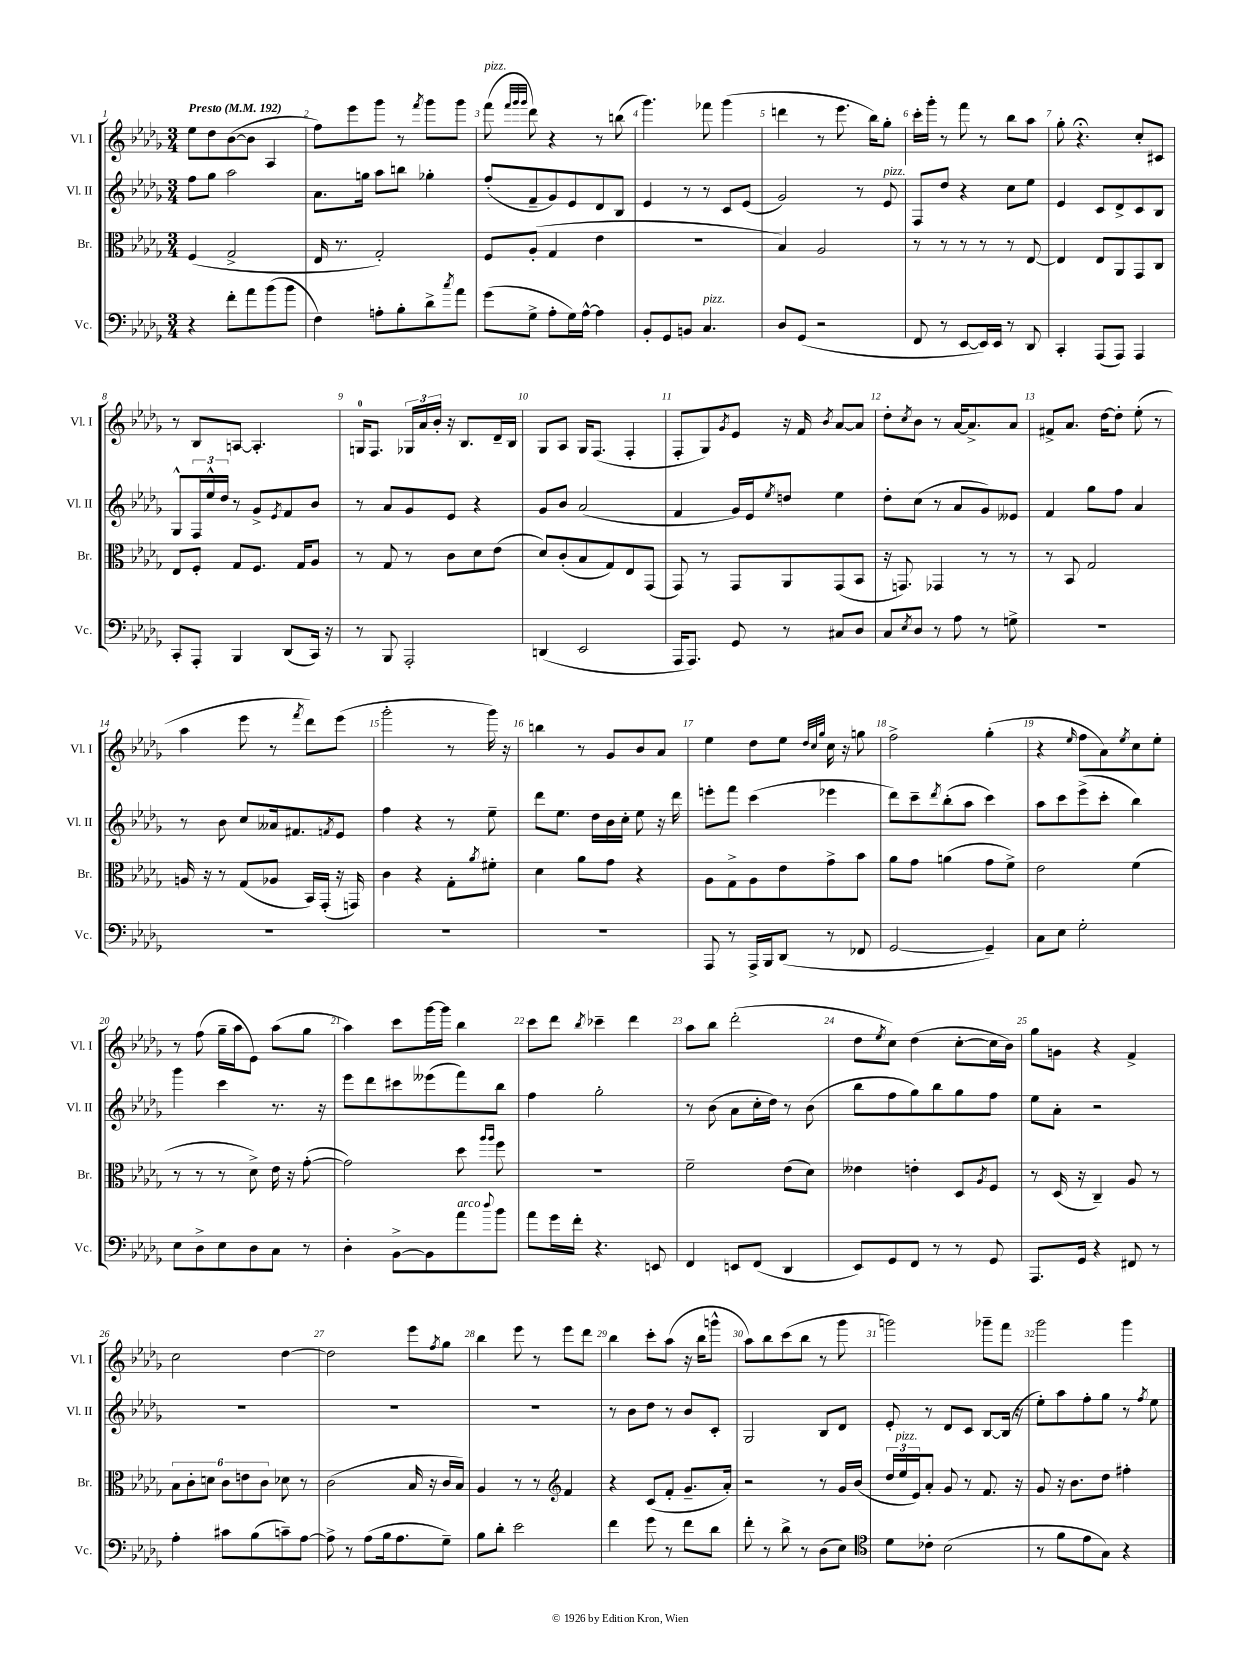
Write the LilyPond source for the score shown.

<<
\new StaffGroup <<
\new Staff = "s0" \with { instrumentName = "Vl. I" shortInstrumentName = "Vl. I" } {
    \clef treble \key des \major \numericTimeSignature \time 3/4 \tempo "Presto" 4 = 192
    ees''8 des''8 bes'8~( bes'8 aes4 |
    f''8) ees'''8 ges'''8 r8 \acciaccatura { f'''8 } ges'''8 ges'''8 |
    f'''8^\markup { \italic "pizz." }( \grace { f'''32 ges'''32 ges'''32 } des'''8) r4 r8 b''8( |
    ges'''4.) fes'''8 ges'''4( |
    d'''4 r8 ees'''8. bes''16) ges''8-. |
    c'''16-. ges'''16-. r8 f'''8 r8 bes''8 aes''8 |
    ges''8-. r4.\fermata c''8-. cis'8 |
    r8 bes8 a8~ a4.-. |
    g16-0 f8. \tuplet 3/2 { ges16 aes'16 bes'16-. } r16 bes8. des'16-- bes16 |
    ges8 aes8 ges16 f8.( f4-. |
    f8-. ges8) \acciaccatura { ges'8 } ees'8 r16 f'16 \acciaccatura { bes'8 } aes'8~ aes'8 |
    des''8-. \acciaccatura { c''8 } bes'8 r8 aes'16~ aes'8.-> aes'8 |
    fis'8-> aes'8. des''16~ des''8-. ees''8-.( r8 |
    aes''4 ees'''8 r8 \acciaccatura { f'''8 } des'''8) ees'''8( |
    ges'''2-. r8 ges'''16) r16 |
    b''4 r8 ges'8 bes'8 aes'8 |
    ees''4 des''8 ees''8 \grace { des''32 c''32 ges''32 } c''16 r16 g''8 |
    f''2-> ges''4-.( |
    r4 \grace { ees''16 } f''8 aes'8) \acciaccatura { ees''8 } c''8 ees''8-. |
    r8 f''8( ges''16-- aes''16 ees'8) aes''8( ges''8 |
    aes''4) c'''8 ges'''16~ ges'''16 bes''4 |
    c'''8 des'''8 \acciaccatura { bes''8 } ces'''4-- des'''4 |
    aes''8 bes''8 des'''2-.( |
    des''8 \acciaccatura { ees''8 } c''8) des''4( c''8~-. c''16 bes'16) |
    ges''8 g'8 r4 f'4-> |
    c''2 des''4~ |
    des''2 ees'''8 \acciaccatura { f''8 } ges''8 |
    bes''4 ees'''8 r8 ees'''8 des'''8 |
    bes''4 c'''8-. aes''8( r16 bes''16 g'''8-^ |
    aes''8) bes''8 c'''8( bes''8 r8 ges'''8 |
    g'''2) ges'''8-- f'''8 |
    ges'''2 ges'''4 \bar "|." |
}
\new Staff = "s1" \with { instrumentName = "Vl. II" shortInstrumentName = "Vl. II" } {
    \clef treble \key des \major \numericTimeSignature \time 3/4
    f''8 ges''8 aes''2 |
    aes'8. g''16 aes''8 b''8 ges''4-. |
    f''8-.( f'8-- ges'8) ees'8 des'8 bes8 |
    ees'4 r8 r8 c'8 ees'8( |
    ges'2) r8 ees'8^\markup { \italic "pizz." } |
    f8 des''8 r4 c''8 ees''8 |
    ees'4 c'8 des'8-> c'8 bes8 |
    ges8-^ \tuplet 3/2 { f16 ees''16-^ des''16 } r8 ges'8-> \acciaccatura { ees'8 } f'8 bes'8 |
    r8 aes'8 ges'8 ees'8 r4 |
    ges'8 bes'8 aes'2( |
    f'4 ges'16) ees'16 \acciaccatura { ees''8 } d''8 ees''4 |
    des''8-. c''8( r8 aes'8 ges'8) eeses'8 |
    f'4 ges''8 f''8 aes'4 |
    r8 bes'8 c''8 aeses'16 fis'8. \acciaccatura { f'8 } ees'8 |
    f''4 r4 r8 ees''8-- |
    des'''8 ees''8. des''16 bes'16 c''16-. ees''8 r16 des'''16 |
    e'''8-. f'''8 c'''4( ees'''4 |
    des'''8) c'''8-- \acciaccatura { des'''8 } bes''8-.( aes''8 c'''4) |
    aes''8 c'''8 ees'''8->( c'''8-. bes''4) |
    ges'''4 c'''4 r8. r16 |
    ees'''8 des'''8 cis'''8 eeses'''8( f'''8) bes''8 |
    f''4 ges''2-. |
    r8 bes'8( aes'8 c''16-. des''16) r8 bes'8( |
    bes''8 f''8 ges''8) bes''8 ges''8 f''8 |
    ees''8 aes'8-. r2 |
    R2. |
    R2. |
    R2. |
    r8 bes'8 des''8 r8 bes'8 c'8-. |
    ges2 bes8 des'8 |
    ees'8-. r8 des'8 c'8 bes8~ bes16( r16 |
    ees''8-.) aes''8 f''8-. ges''8 r8 \acciaccatura { f''8 } ees''8 \bar "|." |
}
\new Staff = "s2" \with { instrumentName = "Br." shortInstrumentName = "Br." } {
    \clef alto \key des \major \numericTimeSignature \time 3/4
    f4( ges2-> |
    ees16 r8. ges2-.) |
    f8 aes8-.( ges4 ees'4 |
    R2. |
    bes4) aes2 |
    r8 r8 r8 r8 r8 ees8~ |
    ees4 ees8 aes,8 ges,8 c8 |
    ees8 f8-. ges8 f8. ges16 aes8 |
    r8 ges8 r8 c'8 des'8 ees'8( |
    des'8) c'8-.( bes8 ges8) ees8 ges,8( |
    ges,8) r8 ges,8 aes,8 ges,8( bes,8 |
    r16 g,8.) ges,4 r8 r8 |
    r8 bes,8 ges2 |
    a16 r16 r8 ges8( aes8 bes,16) ges,16-.( r16 g,16) |
    c'4 r4 ges8-. \acciaccatura { aes'8 } fis'8-. |
    des'4 aes'8 ges'8 r4 |
    aes8 ges8-> aes8 ees'8 ges'8-> bes'8 |
    aes'8 ges'8 a'4( ges'8 f'8->) |
    ees'2 f'4( |
    r8 r8 r8 des'8->) ees'16 r16 ges'8~-.( |
    ges'2) des''8 \grace { aes''16 aes''16 } f''8 |
    R2. |
    f'2-- ees'8( des'8) |
    eeses'4 e'4-. des8 \acciaccatura { aes8 } f8 |
    r8 des16( r16 c4--) aes8 r8 |
    \tuplet 6/4 { bes8 c'8-. d'8 c'8 e'8 c'8 } des'8 r8 |
    c'2( bes16 r16 c'16 bes16) |
    aes4 r8 r8 \clef treble f'4 |
    r4 c'8( f'8-. ges'8.-- aes'16-.) |
    r2 r8 ges'16 bes'16( |
    \tuplet 3/2 { des''16 ees''16^\markup { \italic "pizz." } ees'16) } aes'8-. ges'8 r8 f'8. r16 |
    ges'8 r16 bes'8. des''8 fis''4-. \bar "|." |
}
\new Staff = "s3" \with { instrumentName = "Vc." shortInstrumentName = "Vc." } {
    \clef bass \key des \major \numericTimeSignature \time 3/4
    r4 f'8-. aes'8 bes'8( bes'8 |
    f4) a8-. bes8-. des'8-> \acciaccatura { c''8 } aes'8 |
    ges'8( ges8-> aes8-. ges16) aes16~-^ aes4 |
    bes,8-. ges,8 b,8 c4.^\markup { \italic "pizz." } |
    des8 ges,8( r2 |
    f,8 r8 ees,8~ ees,16) ees,16 r8 des,8 |
    c,4-. aes,,8( aes,,8) aes,,4 |
    c,8-. aes,,8-. bes,,4 des,8( c,16) r16 |
    r8 bes,,8 aes,,2-. |
    d,4( ees,2 |
    aes,,16 aes,,8.) ges,8 r8 cis8 des8 |
    c8 \acciaccatura { ees8 } des8 r8 aes8 r8 g8-> |
    R2. |
    R2. |
    R2. |
    R2. |
    aes,,8 r8 aes,,16-> bes,,16 des,8( r8 fes,8 |
    ges,2~ ges,4--) |
    c8 ees8 ges2-. |
    ees8 des8-> ees8 des8 c8 r8 |
    des4-. bes,8~-> bes,8 aes'8^\markup { \italic "arco" } \appoggiatura { des''8 } bes'8 |
    aes'8 ges'16 f'16-. r4. e,8 |
    f,4 e,8 f,8( des,4 |
    ees,8) ges,8 f,8 r8 r8 ges,8 |
    aes,,8. ges,16 r4 fis,8 r8 |
    aes4-. cis'8 bes8( c'8--) aes8~ |
    aes8-> r8 aes8( bes16 aes8. ges8--) |
    bes8 des'8-. ees'2 |
    f'4 ges'8 r8 f'8 des'8 |
    f'8-. r8 des'8-> r8 des8( ees8) |
    \clef tenor des'8 ces'8-. bes2( |
    r8 f'8 ees'8 ges8) r4 \bar "|." |
}
>>
>>
\layout { \context { \Score \override BarNumber.break-visibility = ##(#f #t #t) barNumberVisibility = #all-bar-numbers-visible } }
